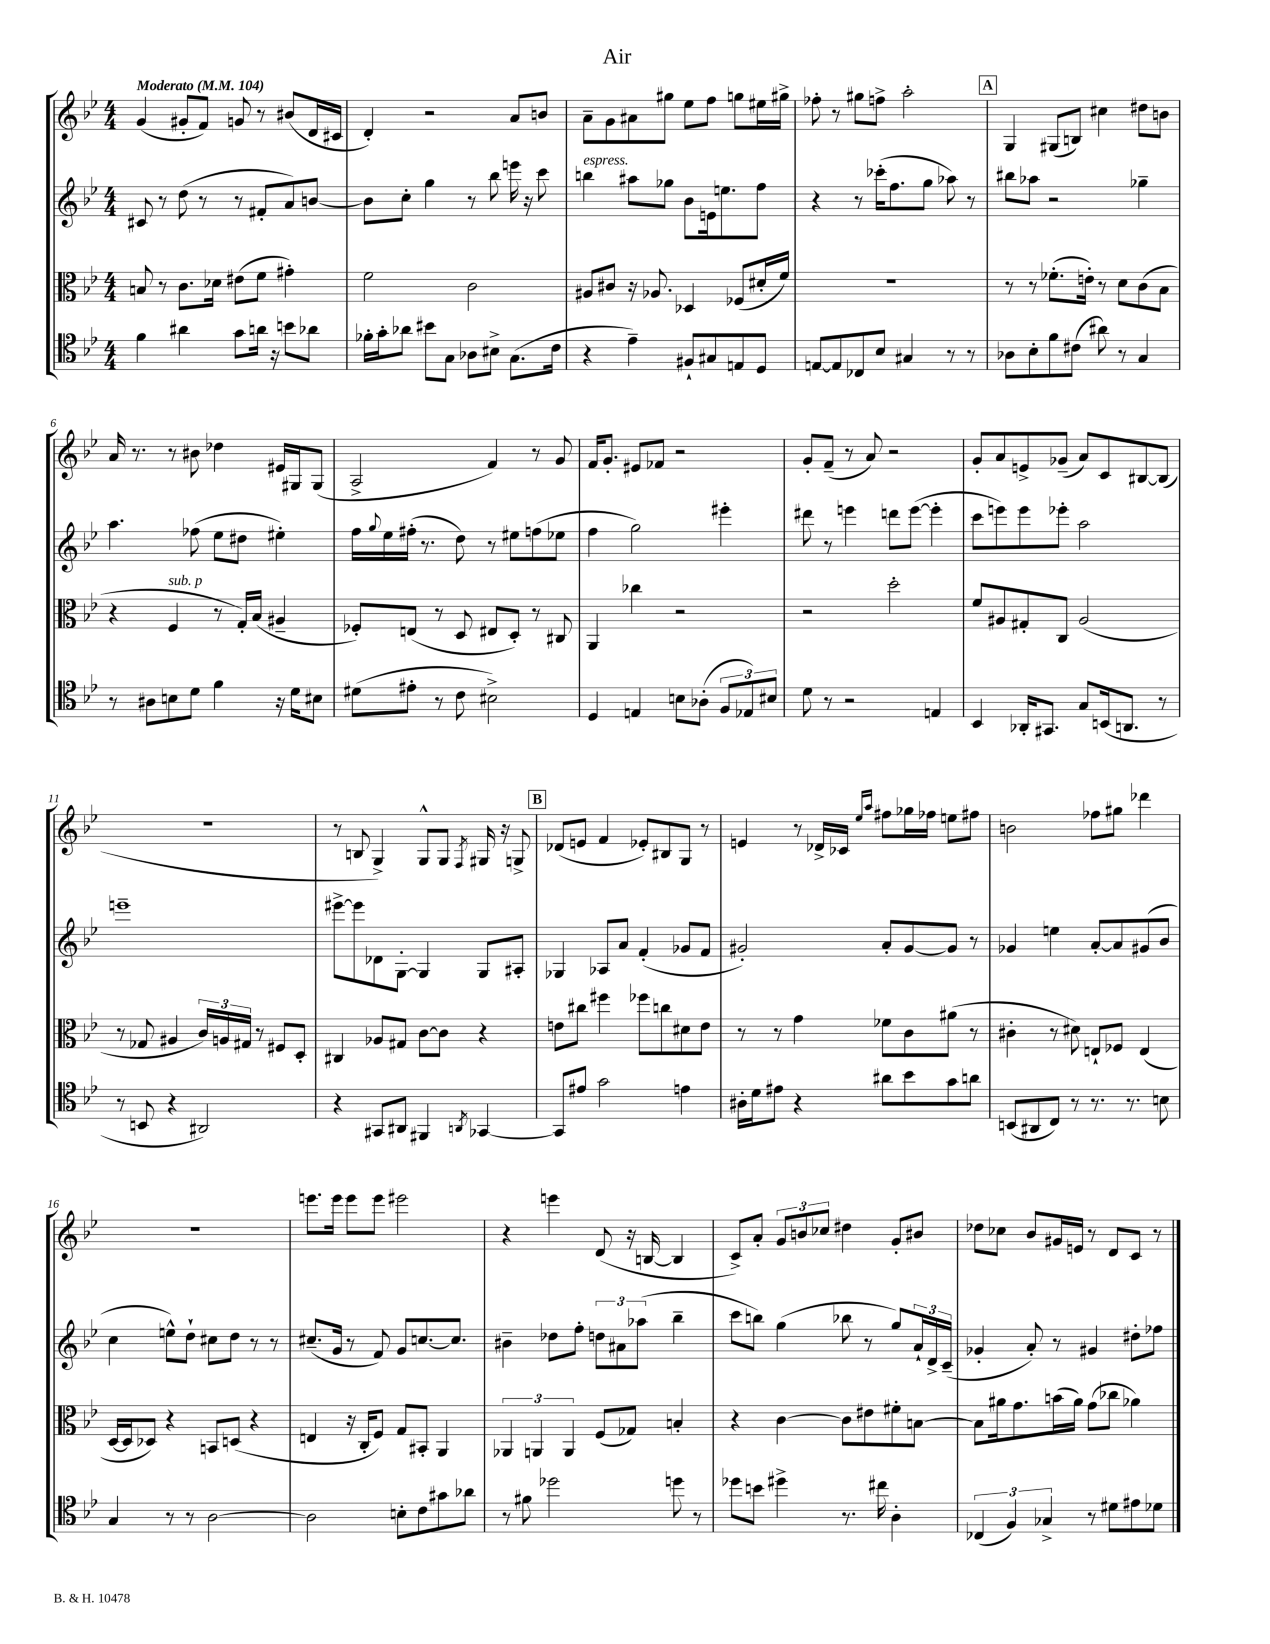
\header { title = "Air" }
<<
\new StaffGroup <<
\new Staff = "s0" {
    \clef treble \key bes \major \numericTimeSignature \time 4/4 \tempo "Moderato" 4 = 104
    g'4( gis'8-. f'8) g'8 r8 bis'8( d'16 cis'16 |
    d'4-.) r2 a'8 b'8 |
    a'8-- g'8 ais'8 gis''8 ees''8 f''8 g''8 eis''16 gis''16-> |
    fes''8-. r8 gis''8 f''8-> a''2-. |
    \mark \markup { \box "A" } g4 gis8( b8) cis''4 dis''8 b'8 |
    a'16 r8. r8 bis'8 des''4 eis'16 gis16 gis8( |
    a2-> f'4) r8 g'8 |
    f'16 g'8.-. eis'8 fes'8 r2 |
    g'8-. f'8--( r8 a'8) r2 |
    g'8-. a'8 e'8-> ges'8--( a'8) c'8 bis8~ bis8( |
    R1 |
    r8 b8 g4->) g8-^ g8 \acciaccatura { f8 } gis16 r16 g8-> |
    \mark \markup { \box "B" } des'8( e'8 f'4 ees'8-.) bis8 g8 r8 |
    e'4 r8 des'16-> ces'16 \grace { ees''16 a''16 } fis''8 ges''16 fes''16 e''8 fis''8 |
    b'2 fes''8 gis''8 des'''4 |
    R1 |
    e'''8. e'''16 e'''8 e'''8 eis'''2 |
    r4 e'''4 d'8( r16 b16~ b4 |
    c'8->) a'8-. \tuplet 3/2 { g'8 b'8 ces''8 } dis''4 g'8-. bis'8 |
    des''8 ces''8 bes'8 gis'16 e'16 r8 d'8 c'8 r8 \bar "|." |
}
\new Staff = "s1" {
    \clef treble \key bes \major \numericTimeSignature \time 4/4
    cis'8 r8 d''8( r8 r8 fis'8-. a'8) b'8~ |
    b'8 c''8-. g''4 r8 bes''8 e'''16 r16 c'''8 |
    b''4^\markup { \italic "espress." } ais''8 ges''8 bes'8 e'16 e''8. f''8 |
    r4 r8 ces'''16-.( f''8. g''8 aes''8) r8 |
    \mark \markup { \box "A" } bis''8 aes''8 r2 ges''4-- |
    a''4. fes''8( ees''8 dis''8 eis''4-.) |
    f''16 \appoggiatura { g''8 } ees''16 fis''16-.( r8. d''8) r8 eis''8 f''8( ees''8 |
    f''4 g''2) eis'''4-. |
    dis'''8 r8 e'''4 d'''8 e'''8~( e'''4-. |
    c'''8 e'''8) e'''8 ees'''8-. a''2 |
    e'''1-- |
    eis'''8~-> eis'''8 des'8 g8~-. g4 g8 ais8-. |
    \mark \markup { \box "B" } ges4 aes8 a'8 f'4-.( ges'8 f'8 |
    gis'2-.) a'8-. gis'8~ gis'8 r8 |
    ges'4 e''4 a'8~-. a'8 gis'8( bes'8 |
    c''4 e''8-^) d''8-! cis''8 d''8 r8 r8 |
    cis''8.--( g'16 r8 f'8) g'8 c''8.~ c''8. |
    bis'4-- des''8 f''8-. \tuplet 3/2 { d''8 ais'8 aes''8( } bes''4-- |
    c'''8 b''8) g''4( bes''8 r8 g''8) \tuplet 3/2 { a'16-! d'16-> c'16--( } |
    ges'4-. a'8-.) r8 gis'4 dis''8-. fes''8 \bar "|." |
}
\new Staff = "s2" {
    \clef alto \key bes \major \numericTimeSignature \time 4/4
    b8 r8 c'8. des'16 eis'8( f'8 gis'4-.) |
    f'2 c'2 |
    ais8 cis'8 r16 aes8. des4 fes8( dis'16-. f'16) |
    R1 |
    \mark \markup { \box "A" } r8 r8 fes'8.-.( e'16-.) r8 d'8 c'8( bes8 |
    r4 f4^\markup { \italic "sub. p" } r8 g16-.) bes16( ais4-- |
    fes8-.) e8( r8 d8 eis8 d8-.) r8 cis8 |
    a,4 ces''4 r2 |
    r2 d''2-. |
    f'8 ais8 gis8-. c8 ais2( |
    r8 ges8 ais4 \tuplet 3/2 { c'16) a16 gis16 } r8 fis8 d8-. |
    cis4 aes8 gis8 c'8~ c'8 r4 |
    \mark \markup { \box "B" } e'8 cis''8 fis''4 fes''8 c''8 dis'8 e'8 |
    r8 r8 g'4 fes'8 c'8 ais'8( r8 |
    cis'4-. r8 dis'8) e8-! fes8 e4( |
    d16~ d16 des8) r4 b,8 d8( r4 |
    e4 r16 c16-. f8) g8 bis,8-. a,4 |
    \tuplet 3/2 { aes,4 a,4 a,4 } f8( ges8) b4-. |
    r4 c'4~ c'8 eis'8 fis'8-. b8~ |
    b8 ais'16 g'8. b'16( ais'16) g'8( ces''8 aes'4) \bar "|." |
}
\new Staff = "s3" {
    \clef tenor \key bes \major \numericTimeSignature \time 4/4
    f'4 ais'4 g'8 a'16 r16 b'8 aes'8 |
    fes'16-. g'16-. aes'8 bis'8 g8 aes8 bis8-> g8.( c'16 |
    r4 ees'4--) fis8-! gis8 e8 d8 |
    e8~ e8 ces8 bes8 gis4 r8 r8 |
    \mark \markup { \box "A" } aes8 bes8-. f'8 cis'8( ais'8) r8 g4 |
    r8 ais8 b8 d'8 f'4 r16 d'16 bis8 |
    dis'8( eis'8-. r8 c'8 bis2->) |
    d4 e4 b8 aes8-.( \tuplet 3/2 { f8 ees8) bis8 } |
    d'8 r8 r2 e4 |
    bes,4 aes,16-. gis,8. g8 b,16( a,8. r8 |
    r8 b,8 r4 ais,2) |
    r4 gis,8 ais,8 fis,4 \acciaccatura { a,8 } ges,4~ |
    \mark \markup { \box "B" } ges,8 eis'8 g'2 e'4 |
    ais16-. d'16 eis'8 r4 ais'8 bes'8 g'8 a'8 |
    b,8( ais,8 c8) r8 r8. r8. b8 |
    g4 r8 r8 a2~ |
    a2 b8-. c'8 gis'8 aes'8 |
    r8 fis'8 des''2 d''8 r8 |
    des''8 b'8 dis''4-> r8. cis''16 a4-. |
    \tuplet 3/2 { ces4( f4) ges4-> } r8 dis'8 eis'8 des'8 \bar "|." |
}
>>
>>
